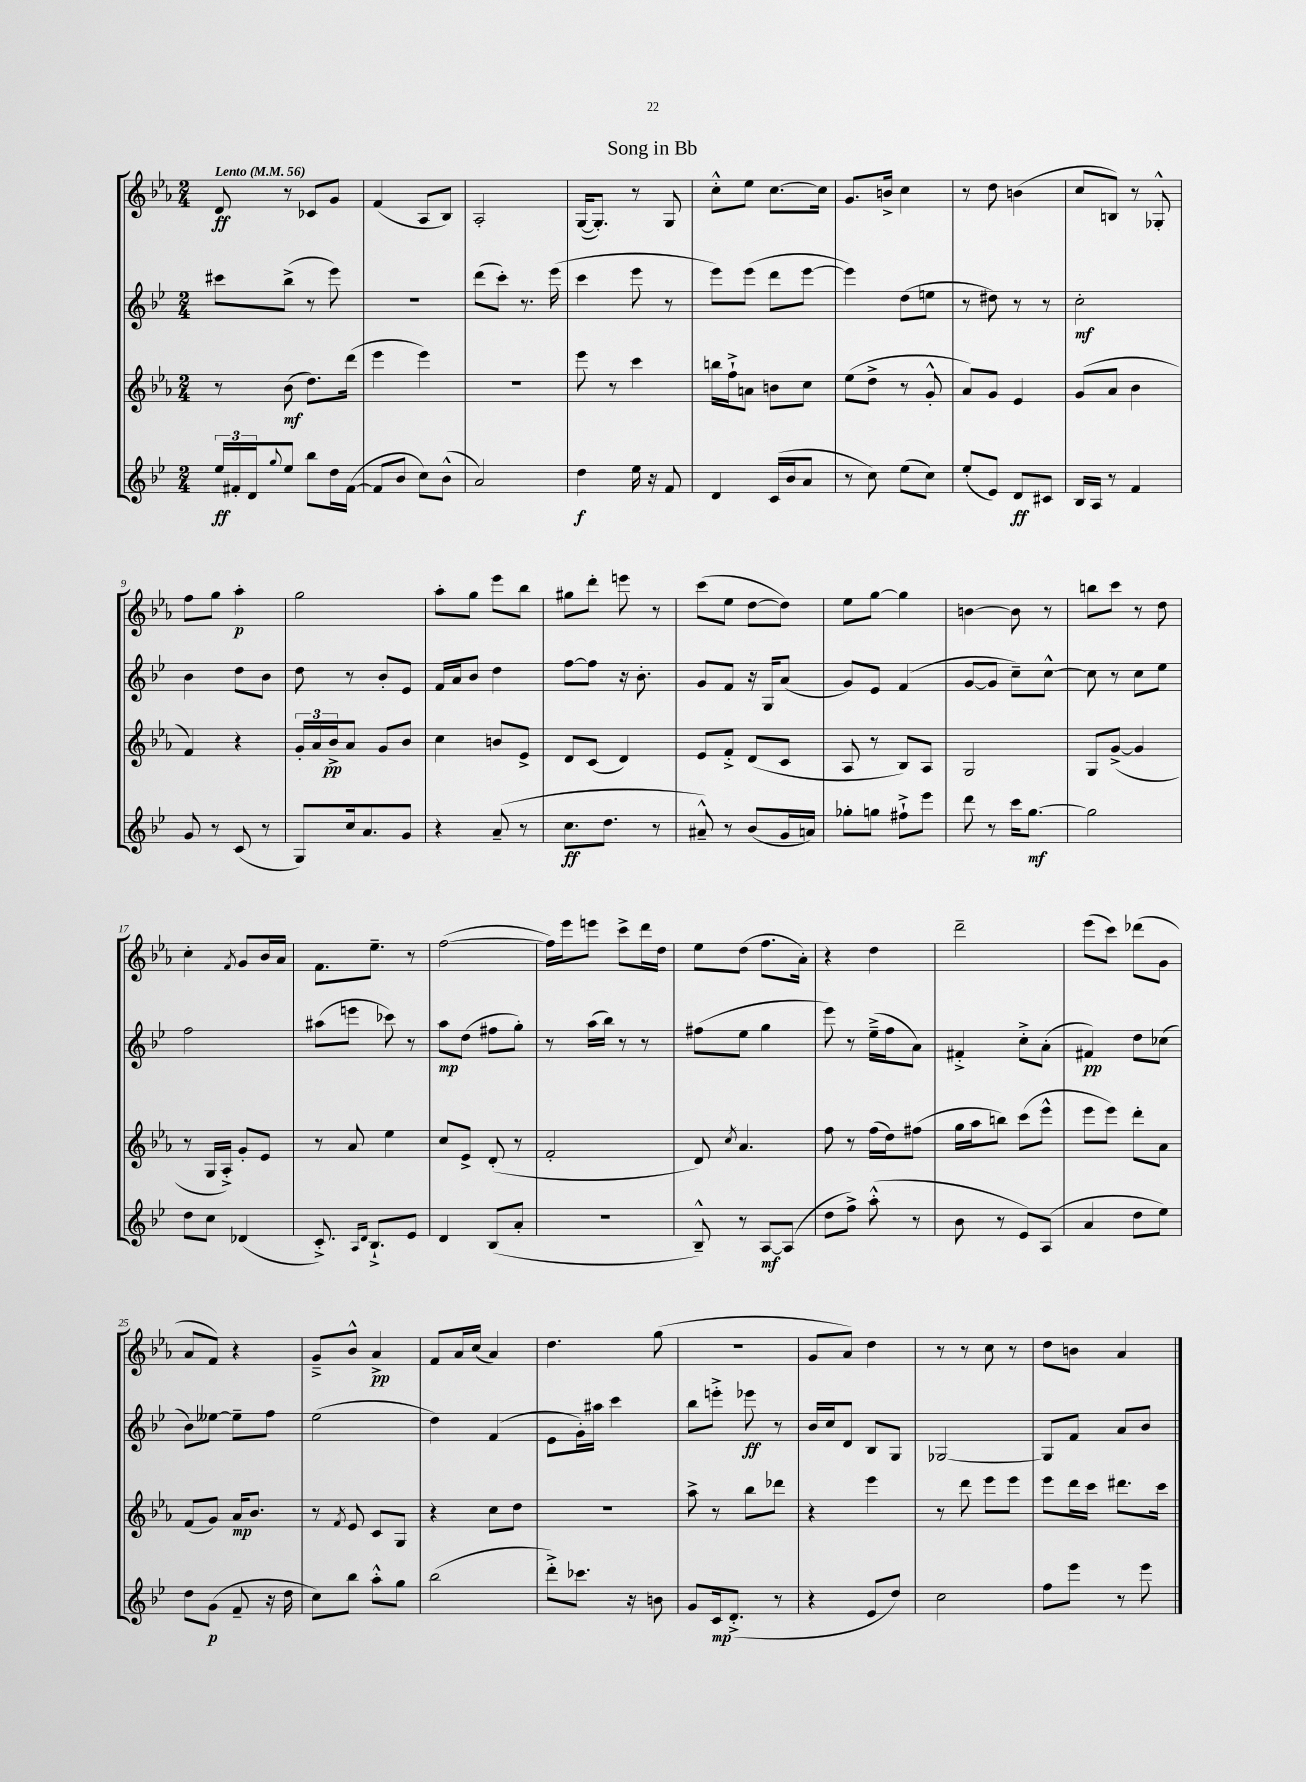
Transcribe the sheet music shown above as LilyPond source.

\header { title = "Song in Bb" }
<<
\new StaffGroup <<
\new Staff = "s0" {
    \clef treble \key ees \major \numericTimeSignature \time 2/4 \tempo "Lento" 4 = 56
    d'8\ff r8 ces'8 g'8 |
    f'4( aes8 bes8) |
    aes2-. |
    g16~( g8.-.) r8 g8 |
    c''8-.-^ ees''8 c''8.~ c''16 |
    g'8. b'16-> c''4 |
    r8 d''8 b'4( |
    c''8 b8) r8 ges8-.-^ |
    f''8 g''8 aes''4-.\p |
    g''2 |
    aes''8-. g''8 ees'''8 bes''8 |
    gis''8 d'''8-. e'''8 r8 |
    c'''8( ees''8 d''8~ d''8) |
    ees''8 g''8~ g''4 |
    b'4~ b'8 r8 |
    b''8 c'''8 r8 d''8 |
    c''4-. \acciaccatura { f'8 } g'8 bes'16 aes'16 |
    f'8. ees''8.-- r8 |
    f''2~( |
    f''16) ees'''16 e'''8 c'''8-> d'''16 d''16 |
    ees''8 d''8( f''8. aes'16-.) |
    r4 d''4 |
    d'''2-- |
    ees'''8( c'''8) des'''8( g'8 |
    aes'8 f'8) r4 |
    g'8---> bes'8-^ aes'4->\pp |
    f'8 aes'16 c''16( aes'4) |
    d''4. g''8( |
    r2 |
    g'8 aes'8) d''4 |
    r8 r8 c''8 r8 |
    d''8 b'8 aes'4 \bar "|." |
}
\new Staff = "s1" {
    \clef treble \key bes \major \numericTimeSignature \time 2/4
    cis'''8 bes''8->( r8 ees'''8) |
    R2 |
    d'''8( c'''8-.) r8. ees'''16( |
    c'''4 ees'''8 r8 |
    ees'''8) ees'''8( d'''8 ees'''8~ |
    ees'''4) d''8( e''8 |
    r8 dis''8) r8 r8 |
    c''2-.\mf |
    bes'4 d''8 bes'8 |
    d''8 r8 bes'8-. ees'8 |
    f'16 a'16 bes'8 d''4 |
    f''8~ f''8 r16 bes'8.-. |
    g'8 f'8 r16 g16 a'8( |
    g'8) ees'8 f'4( |
    g'8~ g'8 c''8--) c''8~-^ |
    c''8 r8 c''8 ees''8 |
    f''2 |
    ais''8( e'''8 ces'''8) r8 |
    a''8\mp d''8( fis''8 g''8-.) |
    r8 a''16( bes''16) r8 r8 |
    fis''8( ees''8 g''4 |
    ees'''8) r8 ees''16--->( f''16 a'8) |
    fis'4-.-> c''8-.-> a'8-.( |
    fis'4\pp) d''8 ces''8( |
    bes'8) eeses''8~ eeses''8-- f''8 |
    ees''2( |
    d''4) f'4( |
    ees'8 g'16-.) ais''16 c'''4 |
    bes''8 e'''8-.-> ees'''8\ff r8 |
    bes'16 c''16 d'8 bes8 g8 |
    ges2~ |
    ges8 f'8 a'8 bes'8 \bar "|." |
}
\new Staff = "s2" {
    \clef treble \key ees \major \numericTimeSignature \time 2/4
    r8 bes'8\mf( d''8.) d'''16( |
    ees'''4 ees'''4) |
    R2 |
    ees'''8 r8 c'''4 |
    b''16 f''16-!-> a'8 b'8 c''8 |
    ees''8( d''8-> r8 g'8-.-^ |
    aes'8) g'8 ees'4 |
    g'8( aes'8 bes'4 |
    f'4) r4 |
    \tuplet 3/2 { g'16-. aes'16 bes'16->\pp } aes'8 g'8 bes'8 |
    c''4 b'8 ees'8-> |
    d'8 c'8( d'4) |
    ees'8 f'8-.-> d'8( c'8 |
    aes8 r8 bes8) aes8 |
    g2 |
    g8 g'8~->( g'4 |
    r8 g16 aes16-.->) g'8-. ees'8 |
    r8 aes'8 ees''4 |
    c''8 ees'8-> d'8-.( r8 |
    f'2-. |
    d'8) \acciaccatura { c''8 } aes'4. |
    f''8 r8 f''16( d''16) fis''8( |
    g''16 aes''16 b''8) c'''8( ees'''8-^ |
    ees'''8 ees'''8) d'''8-. aes'8 |
    f'8( g'8) aes'16\mp bes'8. |
    r8 \acciaccatura { f'8 } ees'8 c'8 g8 |
    r4 c''8 d''8 |
    R2 |
    aes''8-> r8 bes''8 des'''8 |
    r4 ees'''4 |
    r8 d'''8 ees'''8 ees'''8 |
    ees'''8 d'''16 c'''16 dis'''8. c'''16 \bar "|." |
}
\new Staff = "s3" {
    \clef treble \key bes \major \numericTimeSignature \time 2/4
    \tuplet 3/2 { ees''16\ff fis'16-. d'16 } \appoggiatura { g''8 } ees''8 bes''8 d''16 fis'16~( |
    fis'8 bes'8 c''8) bes'8-^( |
    a'2) |
    d''4\f ees''16 r16 f'8 |
    d'4 c'16( bes'16 a'8 |
    r8 c''8) ees''8( c''8) |
    ees''8-.( ees'8) d'8\ff cis'8 |
    bes16 a16 r8 f'4 |
    g'8 r8 c'8( r8 |
    g8) c''16 a'8. g'8 |
    r4 a'8--( r8 |
    c''8.\ff d''8. r8 |
    ais'8---^) r8 bes'8( g'16 a'16) |
    ges''8-. g''8 fis''8-!-> ees'''8 |
    d'''8 r8 c'''16 g''8.~\mf |
    g''2 |
    d''8 c''8 des'4( |
    c'8.-.->) \grace { a16 d'16 } bes8.-!-> ees'8 |
    d'4 bes8( a'8-. |
    r2 |
    bes8---^) r8 a8~\mf a8( |
    d''8 f''8->) a''8-.-^( r8 |
    bes'8 r8 ees'8) a8( |
    a'4 d''8 ees''8) |
    d''8 g'8\p( f'8-- r16 d''16 |
    c''8) bes''8 a''8-.-^ g''8 |
    bes''2( |
    d'''8-.->) ces'''8. r16 b'8 |
    g'8 c'16\mp d'8.-.->( r8 |
    r4 ees'8 d''8) |
    c''2 |
    f''8 ees'''8 r8 ees'''8 \bar "|." |
}
>>
>>
